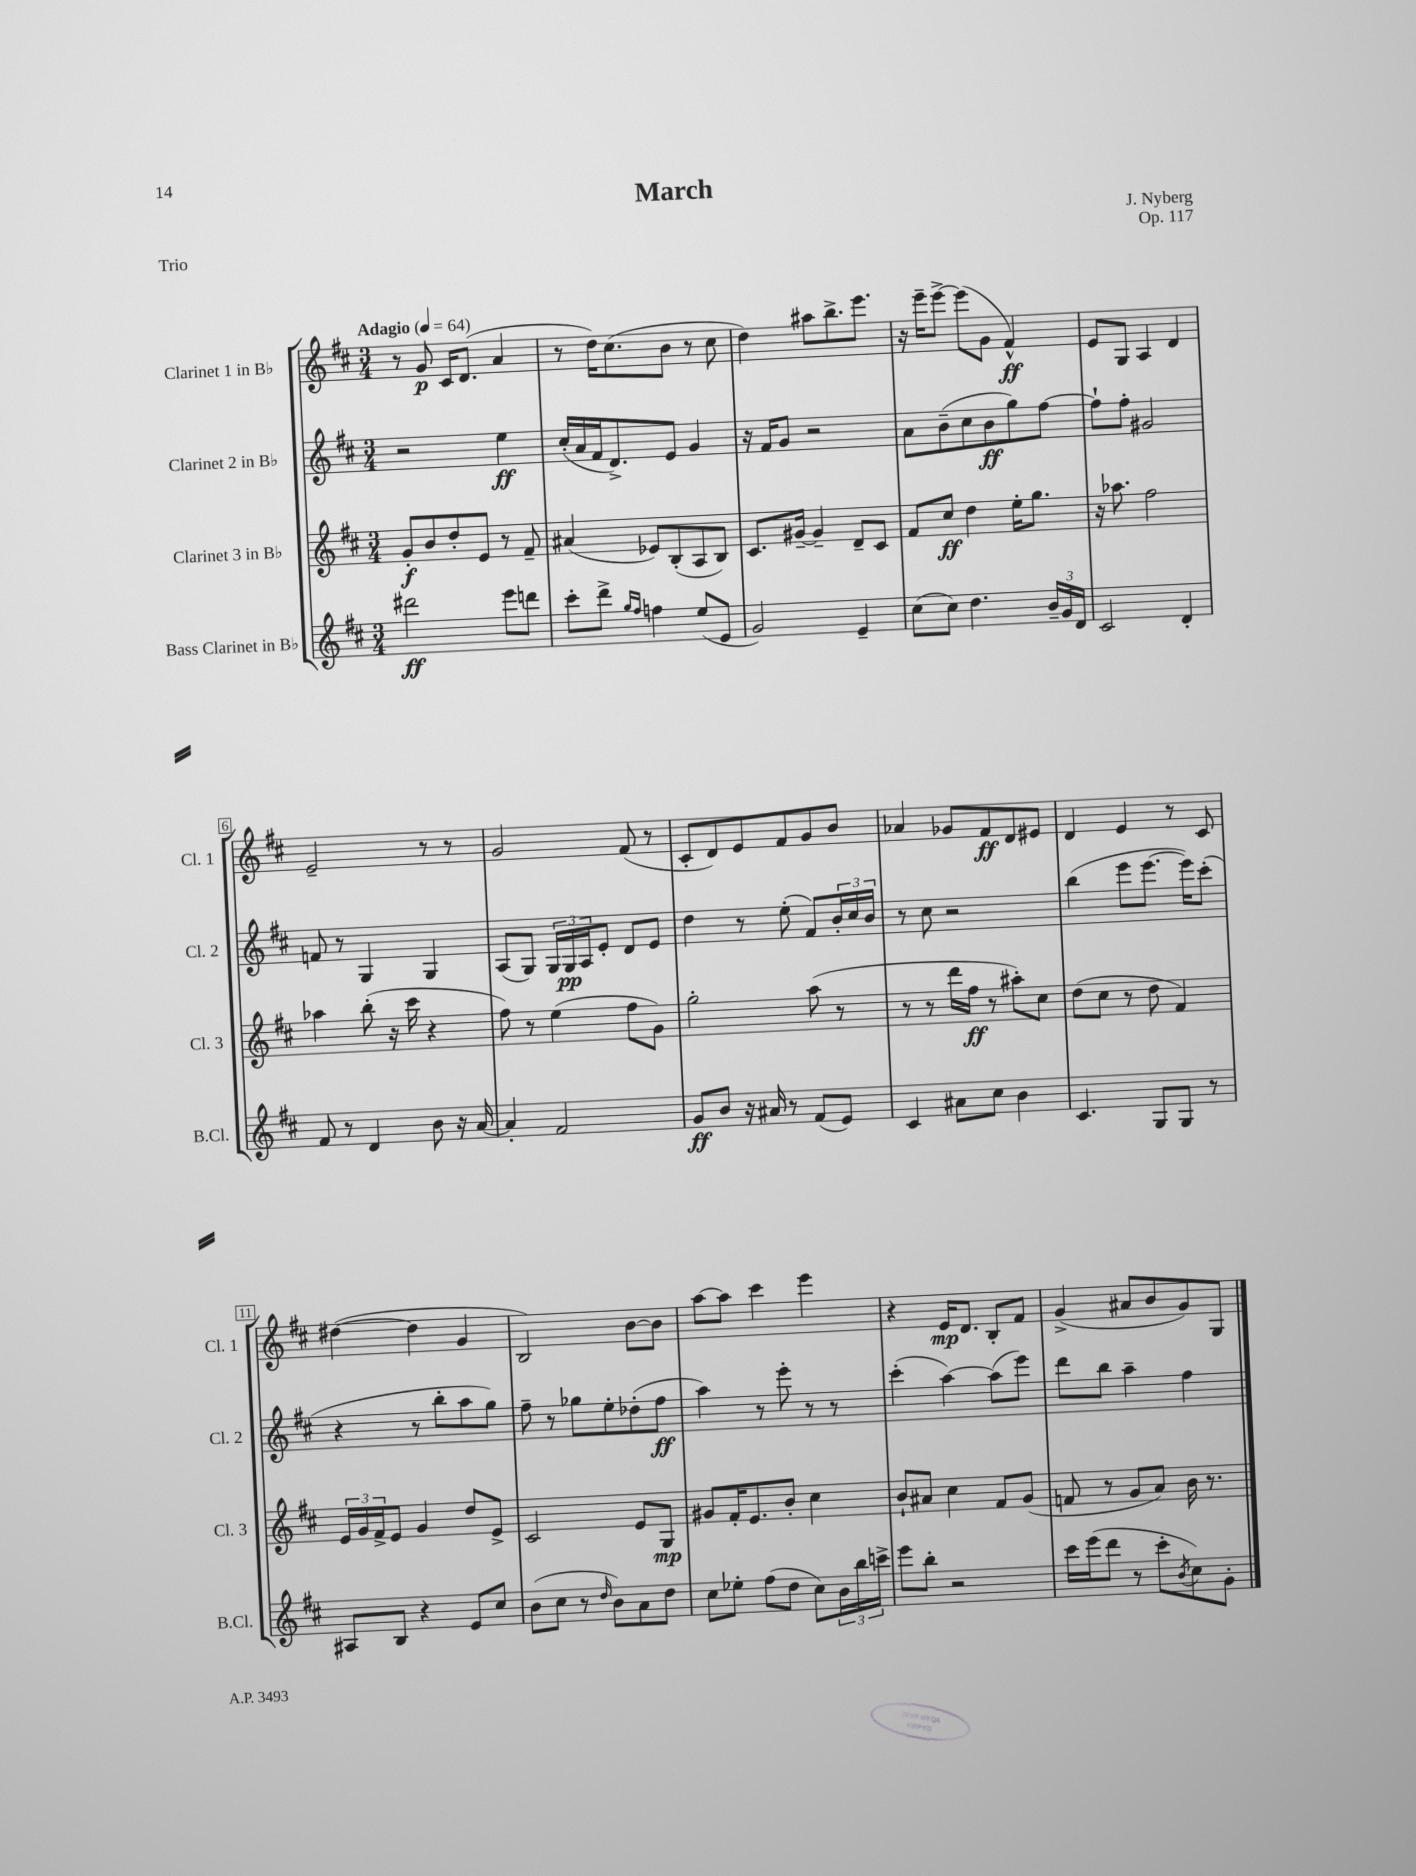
\header { title = "March" composer = "J. Nyberg" opus = "Op. 117" piece = "Trio" }
<<
\new StaffGroup <<
\new Staff = "s0" \with { instrumentName = "Clarinet 1 in Bb" shortInstrumentName = "Cl. 1" } {
    \clef treble \key d \major \numericTimeSignature \time 3/4 \tempo "Adagio" 4 = 64
    r8 g'8\p cis'16 d'8.( a'4 |
    r8 d''16) cis''8.( b'8 r8 cis''8 |
    d''4) ais''8 b''8.-> e'''8. |
    r16 e'''16-- e'''8~-> e'''8( g'8 fis'4-^\ff) |
    e'8 g8 a4 d'4 |
    e'2-- r8 r8 |
    g'2 fis'8( r8 |
    cis'8-. d'8) e'8 fis'8 g'8 b'8 |
    aes'4 ges'8 fis'8\ff d'8 eis'8 |
    d'4 e'4 r8 cis'8 |
    dis''4~( dis''4 g'4 |
    b2) b'8~ b'8 |
    a''8~ a''8 cis'''4 e'''4 |
    r4 e'16\mp d'8. b8-. fis'8 |
    g'4->( ais'8 b'8 g'8) g8 \bar "|." |
}
\new Staff = "s1" \with { instrumentName = "Clarinet 2 in Bb" shortInstrumentName = "Cl. 2" } {
    \clef treble \key d \major \numericTimeSignature \time 3/4
    r2 e''4\ff |
    cis''16-.( a'16 fis'16 d'8.->) e'8 g'4 |
    r16 fis'16 g'8 r2 |
    a'8 b'8--( cis''8 b'8\ff g''8) fis''8~ |
    fis''8-! fis''8-. gis'2 |
    f'8 r8 g4 g4 |
    a8( g8) \tuplet 3/2 { g16 g16\pp a16 } e'8-. d'8 e'8 |
    d''4 r8 e''8-.( fis'8) \tuplet 3/2 { b'16-. cis''16 b'16 } |
    r8 cis''8 r2 |
    b''4( e'''8 e'''8.~ e'''16) cis'''8-.( |
    r4 r8 b''8-. a''8 g''8) |
    fis''8-- r8 ges''8 e''8-. des''8-.( fis''8\ff |
    a''4) r8 e'''8-. r8 r8 |
    cis'''4-.( a''4~) a''8( e'''8) |
    d'''8 b''8 a''4-- fis''4 \bar "|." |
}
\new Staff = "s2" \with { instrumentName = "Clarinet 3 in Bb" shortInstrumentName = "Cl. 3" } {
    \clef treble \key d \major \numericTimeSignature \time 3/4
    g'8-.\f b'8 d''8-. e'8 r8 fis'8-- |
    ais'4( ees'8) b8-.( a8 b8) |
    cis'8. gis'16~-- gis'4-- d'8-- cis'8 |
    fis'8 cis''8\ff d''4 e''16-. g''8. |
    r16 aes''8. fis''2 |
    aes''4 b''8-.( r16 cis'''16 r4 |
    fis''8) r8 e''4( fis''8 g'8) |
    g''2-. a''8( r8 |
    r8 r8 d'''16 fis''16\ff r8 ais''8-.) cis''8 |
    d''8( cis''8 r8 d''8 fis'4) |
    \tuplet 3/2 { e'16 g'16 fis'16-> } e'8 g'4 d''8 e'8-> |
    cis'2 e'8 g8\mp |
    gis'8 fis'16-. e'8. b'8-. cis''4 |
    b'8-! ais'8 cis''4 fis'8 g'8( |
    f'8 r8 g'8 a'8) b'16 r8. \bar "|." |
}
\new Staff = "s3" \with { instrumentName = "Bass Clarinet in Bb" shortInstrumentName = "B.Cl." } {
    \clef treble \key d \major \numericTimeSignature \time 3/4
    dis'''2\ff e'''8 d'''8 |
    cis'''8-. d'''8-> \grace { g''16 fis''16 } f''4 e''8( e'8 |
    g'2) e'4-- |
    cis''8( cis''8) d''4. \tuplet 3/2 { b'16-- g'16 d'16 } |
    cis'2 d'4-. |
    fis'8 r8 d'4 b'8 r16 a'16~ |
    a'4-. fis'2 |
    g'8\ff b'8 r16 ais'16 r8 fis'8( e'8) |
    cis'4 ais'8 cis''8 b'4 |
    cis'4. g8 g8 r8 |
    ais8 b8 r4 e'8 cis''8 |
    b'8( cis''8 r8 \grace { d''16 } b'8) a'8 d''8 |
    cis''8 ees''8-. fis''8( d''8 cis''8) \tuplet 3/2 { b'16 b''16 c'''16-> } |
    e'''8 b''8-. r2 |
    cis'''16 e'''16( d'''8 r8 cis'''8-. \acciaccatura { b'8 } cis''8) g'8-. \bar "|." |
}
>>
>>
\layout { \context { \Score \override BarNumber.stencil = #(make-stencil-boxer 0.1 0.3 ly:text-interface::print) } }
